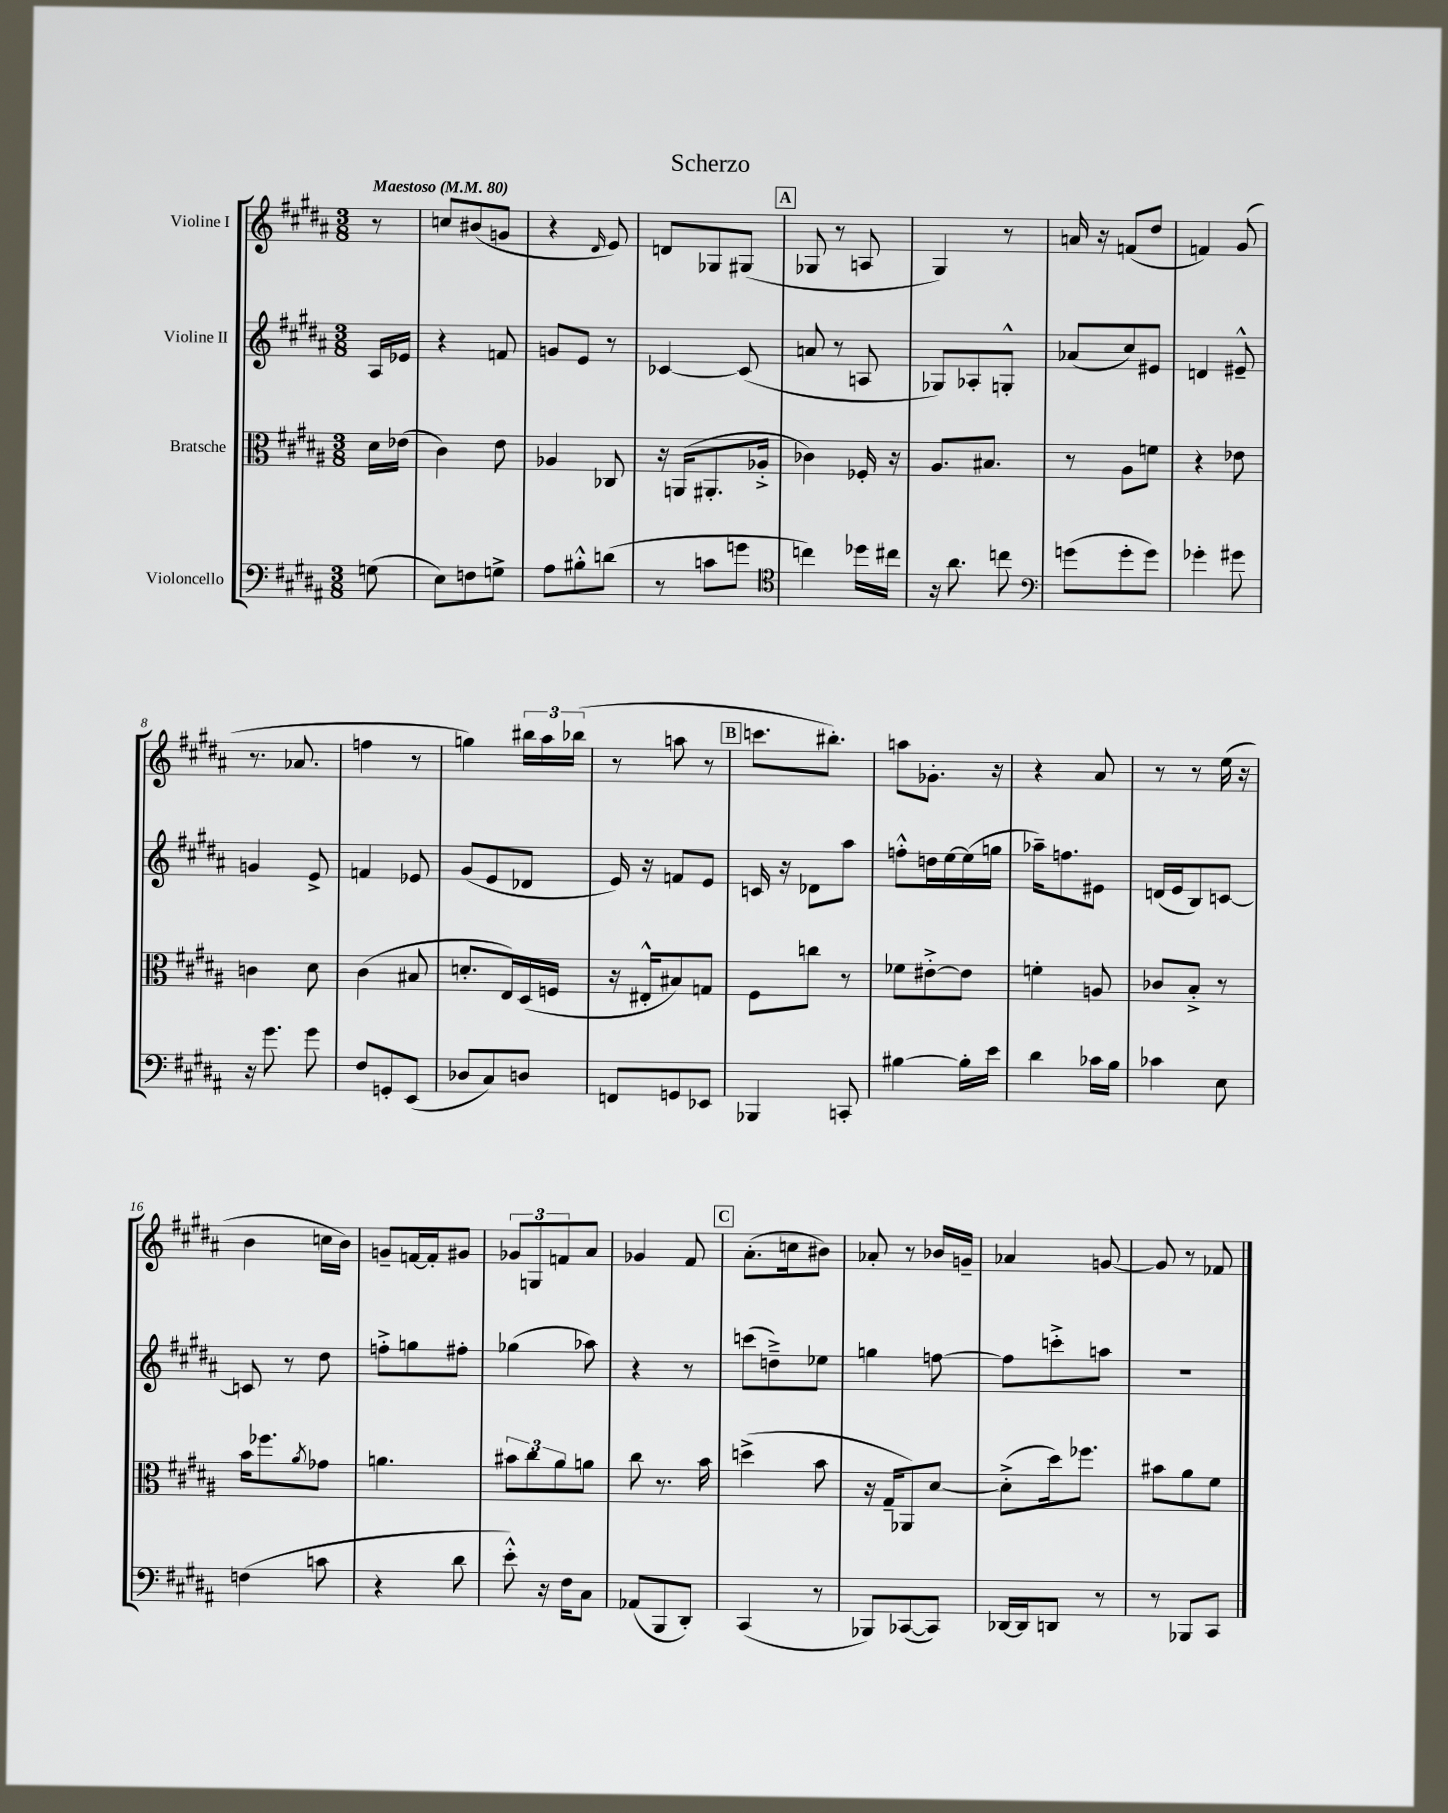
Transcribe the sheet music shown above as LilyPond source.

\header { title = "Scherzo" }
<<
\new StaffGroup <<
\new Staff = "s0" \with { instrumentName = "Violine I" } {
    \clef treble \key b \major \numericTimeSignature \time 3/8 \partial 8 \tempo "Maestoso" 4 = 80
    r8 |
    c''8 bis'8( g'8 |
    r4 \grace { dis'16 } e'8) |
    d'8 ges8 gis8( |
    \mark \markup { \box "A" } ges8 r8 a8 |
    gis4) r8 |
    a'16 r16 f'8( dis''8 |
    f'4) gis'8( |
    r8. aes'8. |
    f''4 r8 |
    g''4) \tuplet 3/2 { bis''16 ais''16 bes''16( } |
    r8 a''8 r8 |
    \mark \markup { \box "B" } c'''8. bis''8.-.) |
    a''8 ges'8.-. r16 |
    r4 ais'8 |
    r8 r8 e''16( r16 |
    b'4 c''16 b'16) |
    g'8-- f'16~ f'16-. gis'8 |
    \tuplet 3/2 { ges'8 g8 f'8 } ais'8 |
    ges'4 fis'8 |
    \mark \markup { \box "C" } ais'8.-.( c''16 bis'8) |
    aes'8-. r8 bes'16 g'16-- |
    aes'4 g'8~ |
    g'8 r8 fes'8 \bar "|." |
}
\new Staff = "s1" \with { instrumentName = "Violine II" } {
    \clef treble \key b \major \numericTimeSignature \time 3/8 \partial 8
    ais16 ees'16 |
    r4 f'8 |
    g'8 e'8 r8 |
    ces'4~ ces'8( |
    \mark \markup { \box "A" } a'8 r8 a8 |
    ges8) aes8-. g8-.-^ |
    aes'8( cis''8) eis'8 |
    d'4 eis'8---^ |
    g'4 e'8-> |
    f'4 ees'8 |
    gis'8( e'8 des'8 |
    e'16) r16 f'8 e'8 |
    \mark \markup { \box "B" } c'16 r16 des'8 ais''8 |
    f''8-.-^ d''16 e''16~ e''16( g''16 |
    aes''16--) f''8. eis'8 |
    d'16( e'16 b8) c'8~ |
    c'8 r8 dis''8 |
    f''8-.-> g''8 fis''8-. |
    ges''4( aes''8) |
    r4 r8 |
    \mark \markup { \box "C" } c'''8( d''8--->) ees''8 |
    g''4 f''8~ |
    f''8 c'''8-.-> a''8 |
    r4. \bar "|." |
}
\new Staff = "s2" \with { instrumentName = "Bratsche" } {
    \clef alto \key b \major \numericTimeSignature \time 3/8 \partial 8
    dis'16 ees'16( |
    cis'4) e'8 |
    aes4 ces8 |
    r16 a,16( ais,8.-. aes16-.-> |
    \mark \markup { \box "A" } ces'4) fes16-. r16 |
    ais8. bis8. |
    r8 ais8 f'8 |
    r4 ees'8 |
    c'4 dis'8 |
    cis'4( bis8 |
    d'8.-. e16) dis16( f16 |
    r16 eis16-.-^ bis8) g8 |
    \mark \markup { \box "B" } fis8 c''8 r8 |
    fes'8 eis'8~-.-> eis'8 |
    f'4-. a8 |
    ces'8 b8-.-> r8 |
    b'16 fes''8. \acciaccatura { ais'8 } ges'8 |
    a'4. |
    \tuplet 3/2 { bis'8 cis''8 ais'8 } a'8 |
    cis''8 r8. b'16 |
    \mark \markup { \box "C" } d''4->( b'8 |
    r16 gis16-- aes,8) dis'8~ |
    dis'8-.->( dis''16) fes''8. |
    bis'8 ais'8 fis'8 \bar "|." |
}
\new Staff = "s3" \with { instrumentName = "Violoncello" } {
    \clef bass \key b \major \numericTimeSignature \time 3/8 \partial 8
    g8( |
    e8) f8 g8-> |
    ais8 bis8-.-^ d'8( |
    r8 c'8 g'8 |
    \mark \markup { \box "A" } \clef tenor c''4) des''16 cis''16 |
    r16 ais'8. c''8 |
    \clef bass g'8( g'8-. g'8) |
    ges'4-. gis'8 |
    r16 gis'8. gis'8 |
    fis8 g,8-. e,8( |
    des8 cis8) d8 |
    f,8 g,8 ees,8 |
    \mark \markup { \box "B" } bes,,4 c,8-. |
    bis4~ bis16-. e'16 |
    dis'4 ces'16 b16 |
    ces'4 e8 |
    f4( c'8 |
    r4 dis'8 |
    e'8-.-^) r16 fis16 cis8 |
    aes,8( b,,8 dis,8-.) |
    \mark \markup { \box "C" } cis,4( r8 |
    bes,,8) ces,8~( ces,8) |
    des,16~ des,16 d,8 r8 |
    r8 bes,,8 cis,8 \bar "|." |
}
>>
>>
